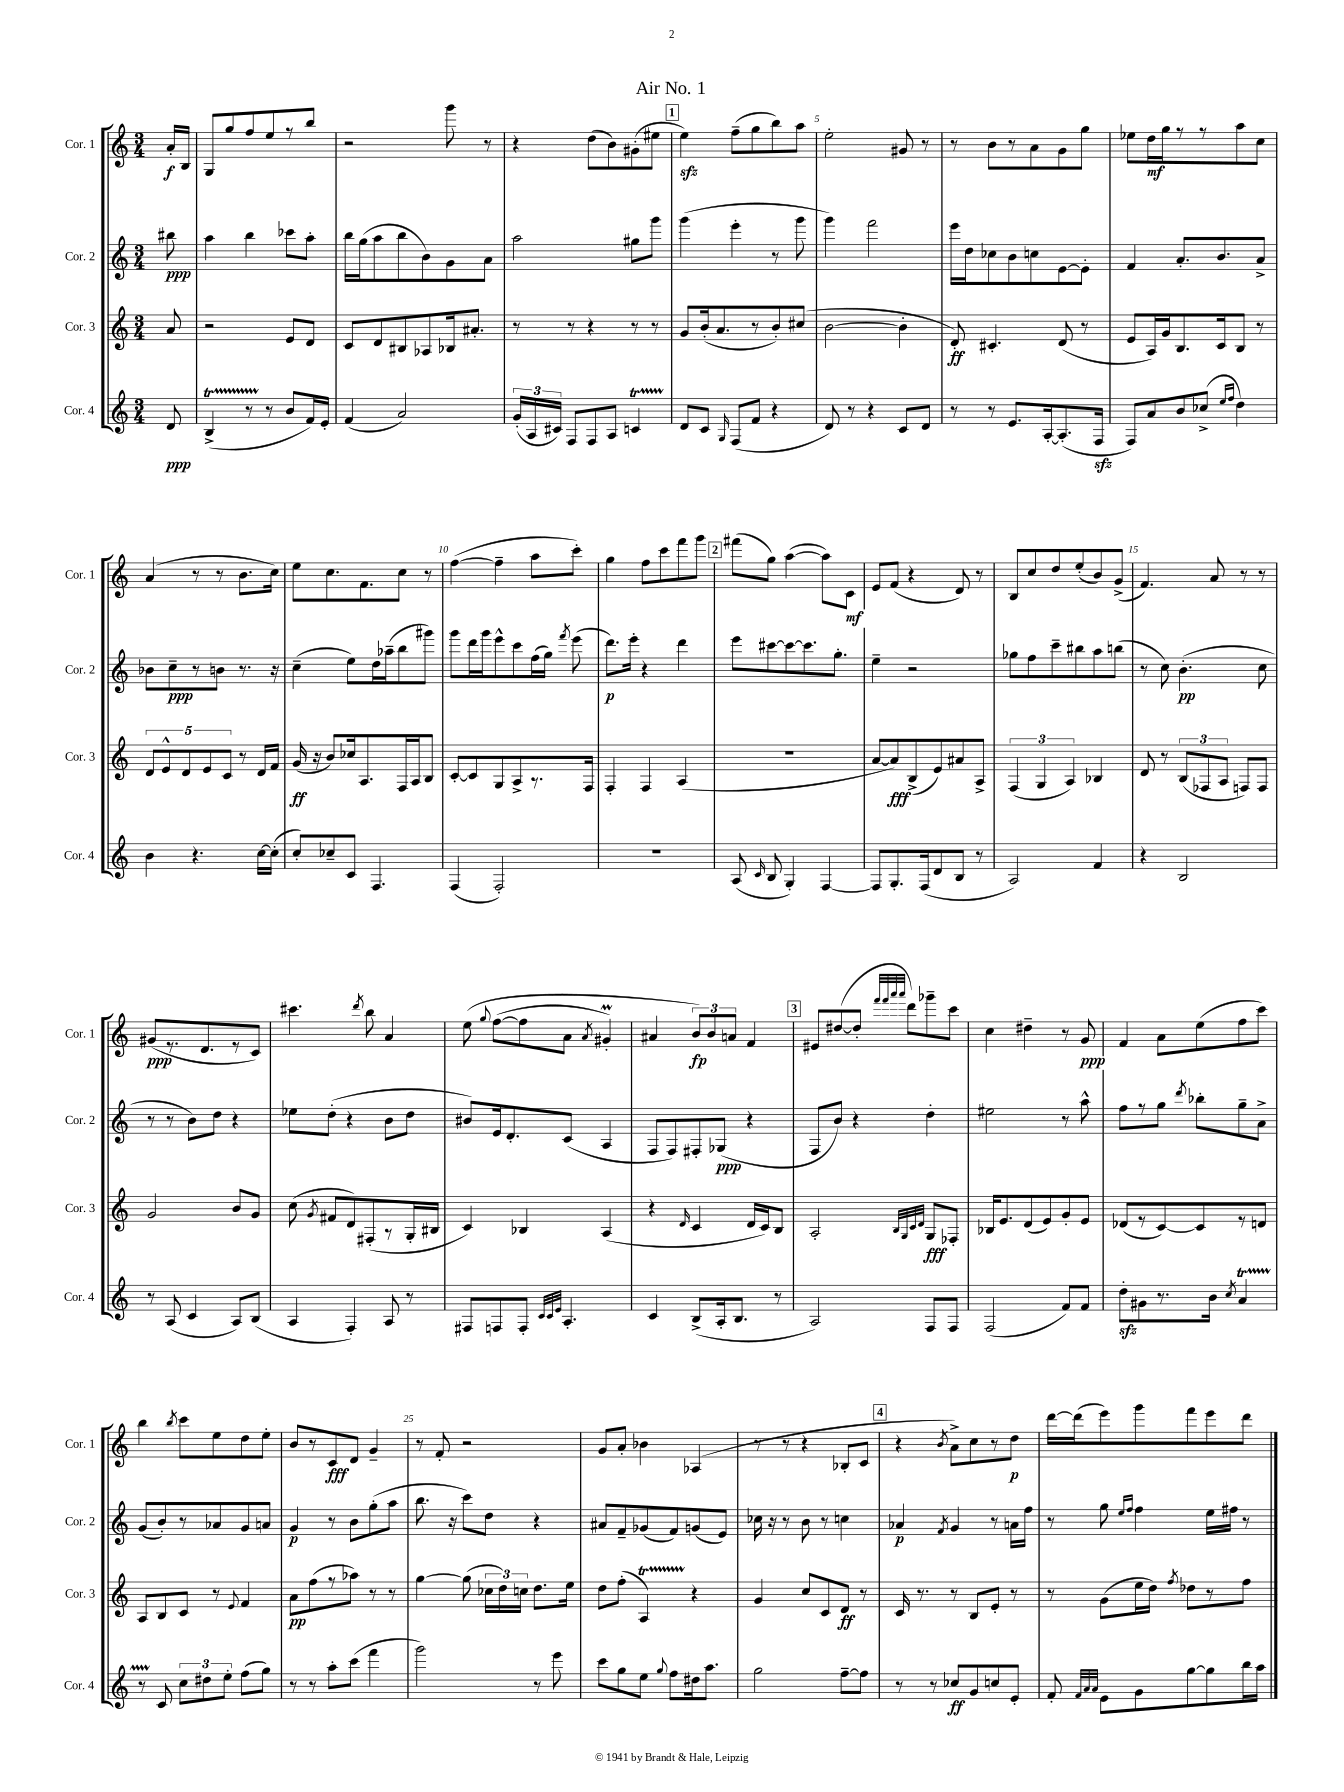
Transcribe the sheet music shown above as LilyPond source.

\header { title = "Air No. 1" }
<<
\new StaffGroup <<
\new Staff = "s0" \with { instrumentName = "Cor. 1" shortInstrumentName = "Cor. 1" } {
    \clef treble \key c \major \numericTimeSignature \time 3/4 \partial 8
    \autoBeamOff a'16[-.\f b16] |
    g8[ g''8 f''8 e''8 r8 b''8] |
    r2 g'''8 r8 |
    r4 d''8[( b'8) gis'8-.( eis''8] |
    \mark \markup { \box "1" } e''4\sfz) f''8[--( g''8 b''8) a''8] |
    e''2-. gis'8 r8 |
    r8 b'8[ r8 a'8 g'8 g''8] |
    ees''8[ d''16\mf g''16 r8 r8 a''8 c''8] |
    a'4( r8 r8 b'8.[ c''16]) |
    e''8[ c''8. f'8. c''8] r8 |
    f''4~( f''4-- a''8[ c'''8]-.) |
    g''4 f''8[ c'''8 f'''8 g'''8] |
    \mark \markup { \box "2" } fis'''8[( g''8]) a''4~( a''8[) c'8]\mf |
    e'8[ f'8]( r4 d'8) r8 |
    b8[ c''8 d''8 e''8-.( b'8) g'8]->( |
    f'4.) a'8 r8 r8 |
    gis'8[\ppp( r8. d'8. r8 c'8]) |
    cis'''4. \acciaccatura { d'''8 } b''8 a'4 |
    e''8\( \appoggiatura { g''8 } f''8[~( f''8 a'8] \acciaccatura { a'8 } gis'4-.\prall) |
    ais'4 \tuplet 3/2 { b'8[\fp\) b'8 a'8] } f'4 |
    \mark \markup { \box "3" } eis'8[ dis''8~( dis''8]-. \grace { f'''32[ f'''32 a'''32 a'''32] } d'''8[) ges'''8-- c'''8] |
    c''4 dis''4-- r8 g'8\ppp |
    f'4 a'8[ e''8( f''8 c'''8]) |
    b''4 \acciaccatura { b''8 } c'''8[ e''8 d''8 e''8]-. |
    b'8[ r8 c'8\fff d'8] g'4-- |
    r8 f'8-. r2 |
    g'8[ a'8]-. bes'4 aes4( |
    r8 r8 r4 bes8[-. c'8] |
    \mark \markup { \box "4" } r4 \acciaccatura { b'8 } a'8[->) c''8 r8 d''8]\p |
    d'''16[~ d'''16( e'''8) g'''8 f'''8 e'''8 d'''8] \bar "|." |
}
\new Staff = "s1" \with { instrumentName = "Cor. 2" shortInstrumentName = "Cor. 2" } {
    \clef treble \key c \major \numericTimeSignature \time 3/4 \partial 8
    \autoBeamOff bis''8\ppp |
    a''4 b''4 ces'''8[ a''8]-. |
    b''16[ g''16( a''8 b''8 b'8) g'8 a'8] |
    a''2 gis''8[ g'''8] |
    \mark \markup { \box "1" } g'''4( e'''4-. r8 g'''8 |
    g'''4) f'''2 |
    e'''16[ d''16 ces''8 b'8 c''8 e'8~ e'8]-. |
    f'4 a'8.[-. b'8. a'8]-> |
    bes'8[ c''8--\ppp r8 b'8] r8. r16 |
    c''4--( e''8[) d''16 aes''16--( b''8 gis'''8]) |
    g'''8[ d'''16 g'''16 e'''8-^ c'''8 f''16( g''16]) \acciaccatura { f'''8 } e'''8( |
    d'''8.[\p) e'''16]-. r4 d'''4 |
    \mark \markup { \box "2" } e'''8[ cis'''8~ cis'''8~ cis'''8. g''8.]-. |
    e''4-- r2 |
    ges''8[ f''8 c'''8-- bis''8 a''8 b''8]( |
    r8 c''8) b'4.-.\pp( c''8 |
    r8 r8 b'8[) d''8] r4 |
    ees''8[ d''8]-.( r4 b'8[ d''8] |
    bis'8[) e'16 d'8.-. c'8]( a4 |
    f8[ f8) fis8-. ges8]\ppp( r4 |
    \mark \markup { \box "3" } f8[ b'8]) r4 d''4-. |
    eis''2 r8 a''8-^ |
    f''8[ r8 g''8] \acciaccatura { d'''8 } bes''8[-. g''8-- a'8]-> |
    g'8[( b'8-.) r8 aes'8 g'8 a'8] |
    g'4\p r8 b'8[ g''8-.( a''8] |
    b''8. r16 c'''8[) d''8] r4 |
    ais'8[ f'8-- ges'8( f'8) g'8( e'8]) |
    ces''16 r16 r8 b'8 r8 c''4 |
    \mark \markup { \box "4" } aes'4\p \acciaccatura { f'8 } g'4 r8 a'16[ f''16] |
    r8 g''8 \grace { e''16[ f''16] } f''4 e''16[ fis''16] r8 \bar "|." |
}
\new Staff = "s2" \with { instrumentName = "Cor. 3" shortInstrumentName = "Cor. 3" } {
    \clef treble \key c \major \numericTimeSignature \time 3/4 \partial 8
    \autoBeamOff a'8 |
    r2 e'8[ d'8] |
    c'8[ d'8 bis8 aes8 bes16 ais'8.]-. |
    r8 r8 r4 r8 r8 |
    \mark \markup { \box "1" } g'8[ b'16-.( a'8. r8 b'8-.) cis''8]( |
    b'2~ b'4-. |
    d'8-.\ff) cis'4.-. d'8( r8 |
    e'8[ a16) g'16 b8. c'16 b8] r8 |
    \tuplet 5/4 { d'8[ e'8-^ d'8 e'8 c'8] } r8 d'16[ f'16] |
    g'16\ff( r16 b'8[) ces''16 a8. f16 a16 b8] |
    c'8[~-. c'8 g8 a8-> r8. f16] |
    f4-. f4 a4( |
    \mark \markup { \box "2" } R2. |
    a'8[~ a'8\fff) b8->( e'8) ais'8 a8]-> |
    \tuplet 3/2 { f4( g4 a4) } bes4 |
    d'8 r8 \tuplet 3/2 { b8[( fes8 a8] } f8[) f8] |
    g'2 b'8[ g'8] |
    c''8( \acciaccatura { g'8 } fis'8[ d'8) fis8-.( r8 g16-. bis16] |
    c'4) bes4 a4( |
    r4 \grace { d'16 } c'4 d'16[ c'16) b8] |
    \mark \markup { \box "3" } a2-. \grace { b32[ g32 c'32 d'32] } g8[\fff fes8]-. |
    bes16[ e'8. d'8( e'8) g'8-. e'8] |
    des'8[( r8 c'8~) c'8 r8 d'8] |
    a8[ b8 c'8] r8 \appoggiatura { e'8 } f'4 |
    a'8[\pp f''8( r8 aes''8]) r8 r8 |
    g''4~ g''8( \tuplet 3/2 { ces''16[ d''16) c''16] } d''8.[ e''16] |
    d''8[ f''8]-.( a4\startTrillSpan) r4\stopTrillSpan |
    g'4 c''8[ c'8 d'8]\ff r8 |
    \mark \markup { \box "4" } c'16 r8. r8 b8[ e'8]-. r8 |
    r8 g'8[( e''16 d''16]) \acciaccatura { f''8 } des''8[ r8 f''8] \bar "|." |
}
\new Staff = "s3" \with { instrumentName = "Cor. 4" shortInstrumentName = "Cor. 4" } {
    \clef treble \key c \major \numericTimeSignature \time 3/4 \partial 8
    \autoBeamOff d'8\ppp |
    b4->\startTrillSpan( r8 r8\stopTrillSpan b'8[ f'16) e'16]-. |
    f'4( a'2) |
    \tuplet 3/2 { g'16[-.( a16 cis'16]) } f8[ f8 a8] c'4\startTrillSpan |
    \mark \markup { \box "1" } d'8[\stopTrillSpan c'8] \grace { g16 } f8[( f'8] r4 |
    d'8) r8 r4 c'8[ d'8] |
    r8 r8 e'8.[ a16~-. a8.-.( f16]\sfz |
    f8[) a'8 b'8 ces''8]->( \grace { e''16[ f''16] } d''4) |
    b'4 r4. c''16[~ c''16]-.( |
    c''8[-.) ces''8-- c'8] f4. |
    f4( f2-.) |
    R2. |
    \mark \markup { \box "2" } a8( \grace { c'16 } b8 g4-.) f4~ |
    f8[ g8.-. f16( d'8 b8] r8 |
    a2) f'4 |
    r4 b2 |
    r8 a8( c'4 a8[) b8]( |
    a4 f4-.) a8 r8 |
    fis8[ f8 f8]-. \grace { c'32[ c'32 e'32] } a4.-. |
    c'4 b8[->( a16-. b8.] r8 |
    \mark \markup { \box "3" } a2) f8[ f8] |
    f2( f'8[) f'8] |
    d''8[-.\sfz gis'8 r8. b'16] \acciaccatura { c''8 } a'4\startTrillSpan |
    r8 c'8\stopTrillSpan \tuplet 3/2 { c''8[ dis''8 e''8]-. } f''8[( g''8]) |
    r8 r8 a''8[-. c'''8]( f'''4 |
    g'''2) r8 e'''8 |
    c'''8[ g''8 e''8] \appoggiatura { g''8 } f''8[ dis''16 a''8.] |
    g''2 f''8[~-- f''8] |
    \mark \markup { \box "4" } r8 r8 ces''8[\ff g'8 c''8 e'8]-. |
    f'8-. \grace { f'32[ a'32 a'32] } e'8[ g'8 g''8~ g''8 b''16 a''16] \bar "|." |
}
>>
>>
\layout { \context { \Score \override BarNumber.break-visibility = ##(#f #t #t) barNumberVisibility = #(every-nth-bar-number-visible 5) } }
